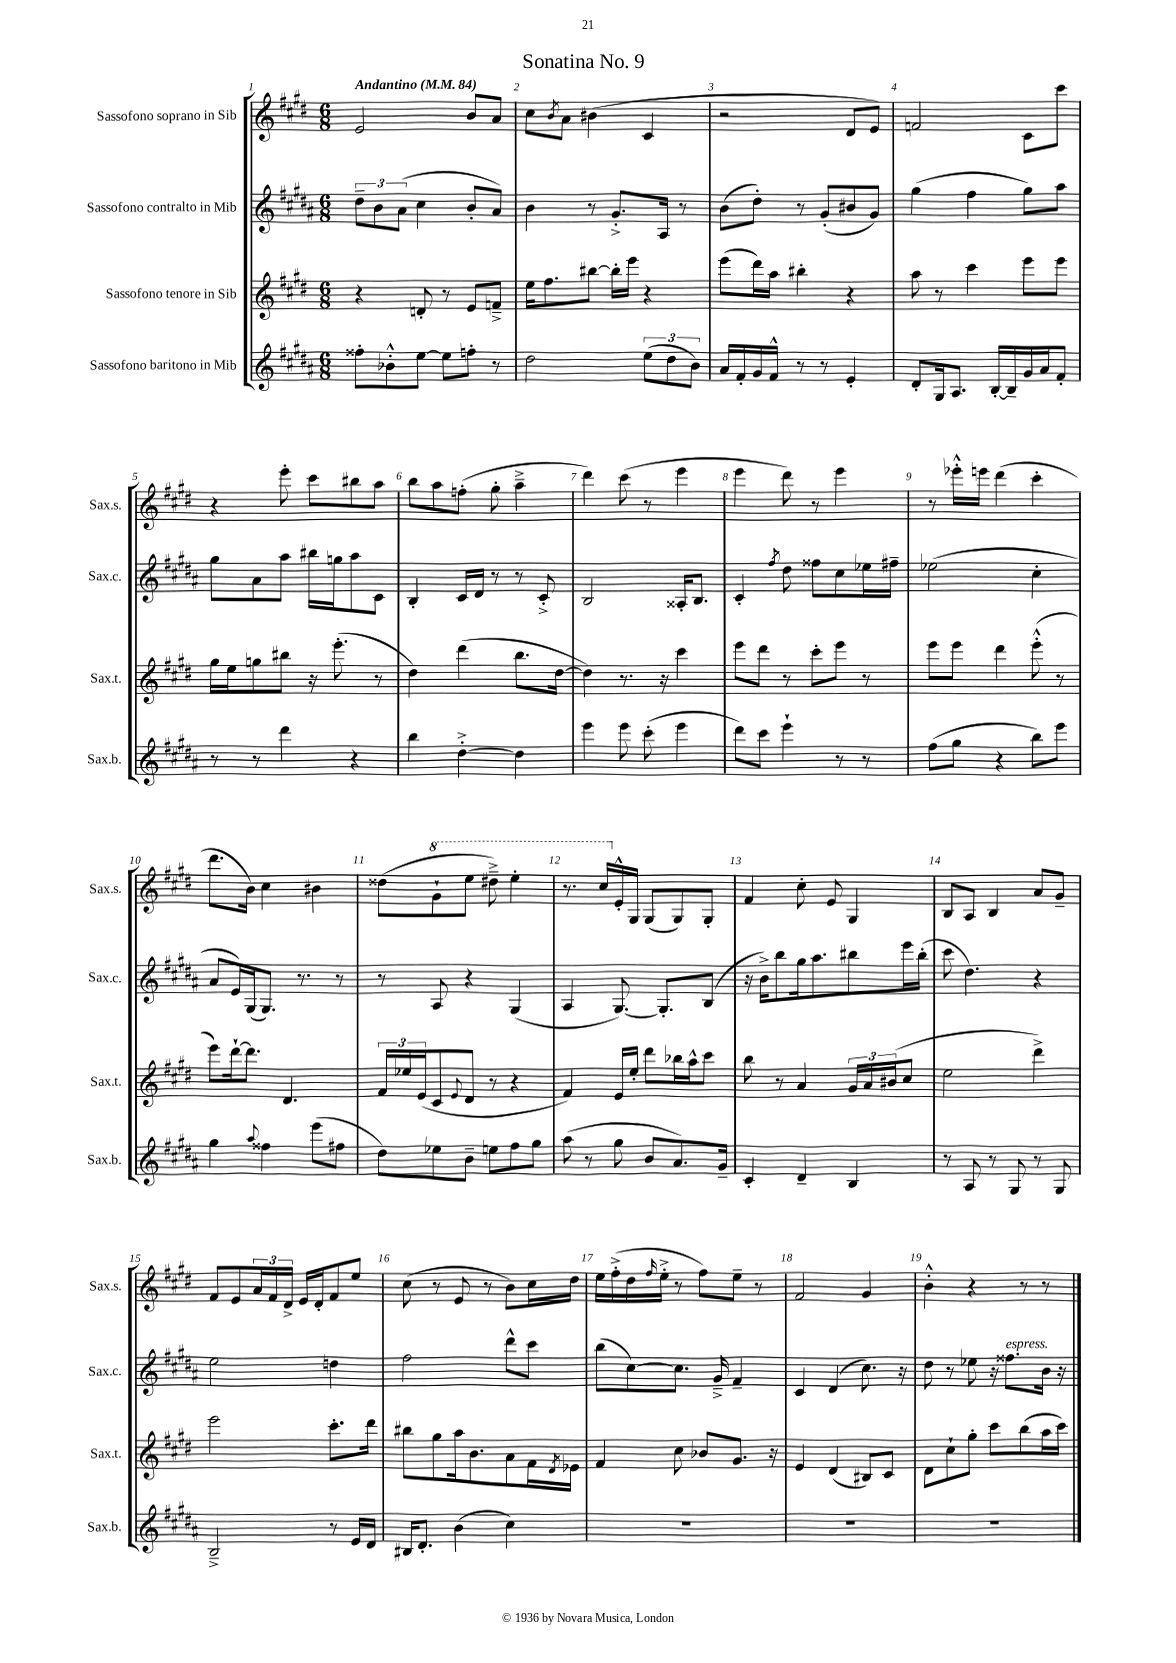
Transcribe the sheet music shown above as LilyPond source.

\header { title = "Sonatina No. 9" }
<<
\new StaffGroup <<
\new Staff = "s0" \with { instrumentName = "Sassofono soprano in Sib" shortInstrumentName = "Sax.s." } {
    \clef treble \key e \major \numericTimeSignature \time 6/8 \tempo "Andantino" 4 = 84
    e'2 b'8 a'8 |
    cis''8 \acciaccatura { b'8 } a'8 bis'4( cis'4 |
    r2 dis'8 e'8) |
    f'2 cis'8 cis'''8 |
    r4 e'''8-. cis'''8 bis''8 a''8 |
    b''8 a''8 f''8-.( gis''8-. a''4---> |
    dis'''4) cis'''8( r8 e'''4 |
    e'''4 dis'''8) r8 e'''4 |
    r8 ees'''16-.-^ e'''16 dis'''4( cis'''4-. |
    dis'''8. b'16) cis''4 bis'4 |
    disis''8( \ottava #1 gis''8-! e'''8 dis'''!8--->) e'''4-. |
    r8. cis'''16 \ottava #0 e'16-.-^ gis16 gis8( gis8) gis8-. |
    fis'4 cis''8-. e'8 gis4 |
    b8 a8 b4 a'8 gis'8-- |
    fis'8 e'8 \tuplet 3/2 { a'16 fis'16 dis'16-> } e'16 dis'16-. fis'8 e''8 |
    cis''8( r8 e'8 r8 b'8) cis''16 dis''16 |
    e''16 fis''16-.->( dis''16 \grace { fis''16 } e''16-.-> r8 fis''8) e''8-- r8 |
    fis'2 gis'4 |
    b'4-.-^ r4 r8 r8 \bar "|." |
}
\new Staff = "s1" \with { instrumentName = "Sassofono contralto in Mib" shortInstrumentName = "Sax.c." } {
    \clef treble \key b \major \numericTimeSignature \time 6/8
    \tuplet 3/2 { dis''8-- b'8 ais'8( } cis''4 b'8-. ais'8) |
    b'4 r8 gis'8.-.-> ais16 r8 |
    b'8( dis''8-.) r8 gis'8-.( bis'8 gis'8) |
    gis''4( fis''4 gis''8) ais''8 |
    gis''8 ais'8 ais''8 bis''16 g''16 ais''8 cis'8 |
    b4-. cis'16 dis'16 r8 r8 cis'8-.-> |
    b2 aisis16-. b8. |
    cis'4-. \acciaccatura { fis''8 } dis''8 fisis''8 cis''8 ees''16 fis''16-- |
    ees''2( cis''4-. |
    ais'8 e'16) gis16( gis8.) r8. r8 |
    r8 ais8 r4 gis4( |
    ais4 gis8.~) gis8.-. b8( |
    r16 b'16->) b''8 gis''16 ais''8. bis''8 e'''16 bis''16-.( |
    cis'''8 dis''4.) r4 |
    e''2 d''4 |
    fis''2 dis'''8-^ cis'''8 |
    b''8( cis''8~) cis''8. gis'16---> fis'4-- |
    cis'4 dis'4( cis''8.) r16 |
    dis''8 r8 ees''8 r16 fisis''8.^\markup { \italic "espress." } b'16 r16 \bar "|." |
}
\new Staff = "s2" \with { instrumentName = "Sassofono tenore in Sib" shortInstrumentName = "Sax.t." } {
    \clef treble \key e \major \numericTimeSignature \time 6/8
    r4 d'8-. r8 e'8 f'8---> |
    e''16 fis''8. bis''8~ bis''16-. e'''16 r4 |
    e'''8( dis'''16) a''16 bis''4-. r4 |
    a''8 r8 cis'''4 e'''8 e'''8 |
    gis''16 e''16 g''8 bis''8 r16 e'''8.-.( r8 |
    dis''4) dis'''4( b''8. dis''16~ |
    dis''4) r8. r16 cis'''4 |
    e'''8 dis'''8 r8 cis'''8-. e'''8 r8 |
    e'''8 e'''8 dis'''4 e'''8-.-^( r8 |
    e'''8) dis'''16~-! dis'''8. dis'4. |
    \tuplet 3/2 { fis'16 ees''16 e'16( } cis'8 \appoggiatura { e'8 } dis'8 r8 r4 |
    fis'4) e'16 e''16-. dis'''8 bes''16 a''16-^ cis'''8 |
    b''8 r8 a'4 \tuplet 3/2 { gis'16 a'16 bis'16( } cis''8 |
    e''2 dis'''4->) |
    e'''2 cis'''8.-. dis'''16 |
    bis''8 gis''8 a''16 b'8. a'8 fis'16 \acciaccatura { dis'8 } ees'16 |
    fis'4 cis''8 bes'8 gis'8. r16 |
    e'4 dis'4( bis8) cis'8 |
    dis'8 cis''8-! gis''8-. cis'''8 b''8( a''16 cis'''16) \bar "|." |
}
\new Staff = "s3" \with { instrumentName = "Sassofono baritono in Mib" shortInstrumentName = "Sax.b." } {
    \clef treble \key b \major \numericTimeSignature \time 6/8
    fisis''8-. bes'8-.-^ e''8~ e''8 f''8-. r8 |
    dis''2 \tuplet 3/2 { e''8( dis''8 b'8) } |
    ais'16 fis'16-. gis'16 fis'16-^ r8 r8 e'4-. |
    dis'8-. gis16 ais8. b16~-. b16-- gis'16 ais'16 fis'8-. |
    r8 r8 dis'''4 r4 |
    b''4 dis''4~-.-> dis''4 |
    e'''4 e'''8 cis'''8-.( e'''4 |
    dis'''8) cis'''8 e'''4-! r8 r8 |
    fis''8( gis''8 r4 b''8) e'''8 |
    gis''4 \appoggiatura { ais''8 } fisis''4 e'''8( fis''8 |
    dis''8) ees''8 b'8-- e''8 fis''8 gis''8 |
    ais''8( r8 gis''8 b'8 ais'8.) gis'16-- |
    cis'4-. dis'4-- b4 |
    r8 ais8 r8 gis8 r8 gis8 |
    b2---> r8 e'16 dis'16 |
    bis16 dis'8.-. b'4( cis''4) |
    R2. |
    R2. |
    R2. \bar "|." |
}
>>
>>
\layout { \context { \Score \override BarNumber.break-visibility = ##(#f #t #t) barNumberVisibility = #all-bar-numbers-visible } }
